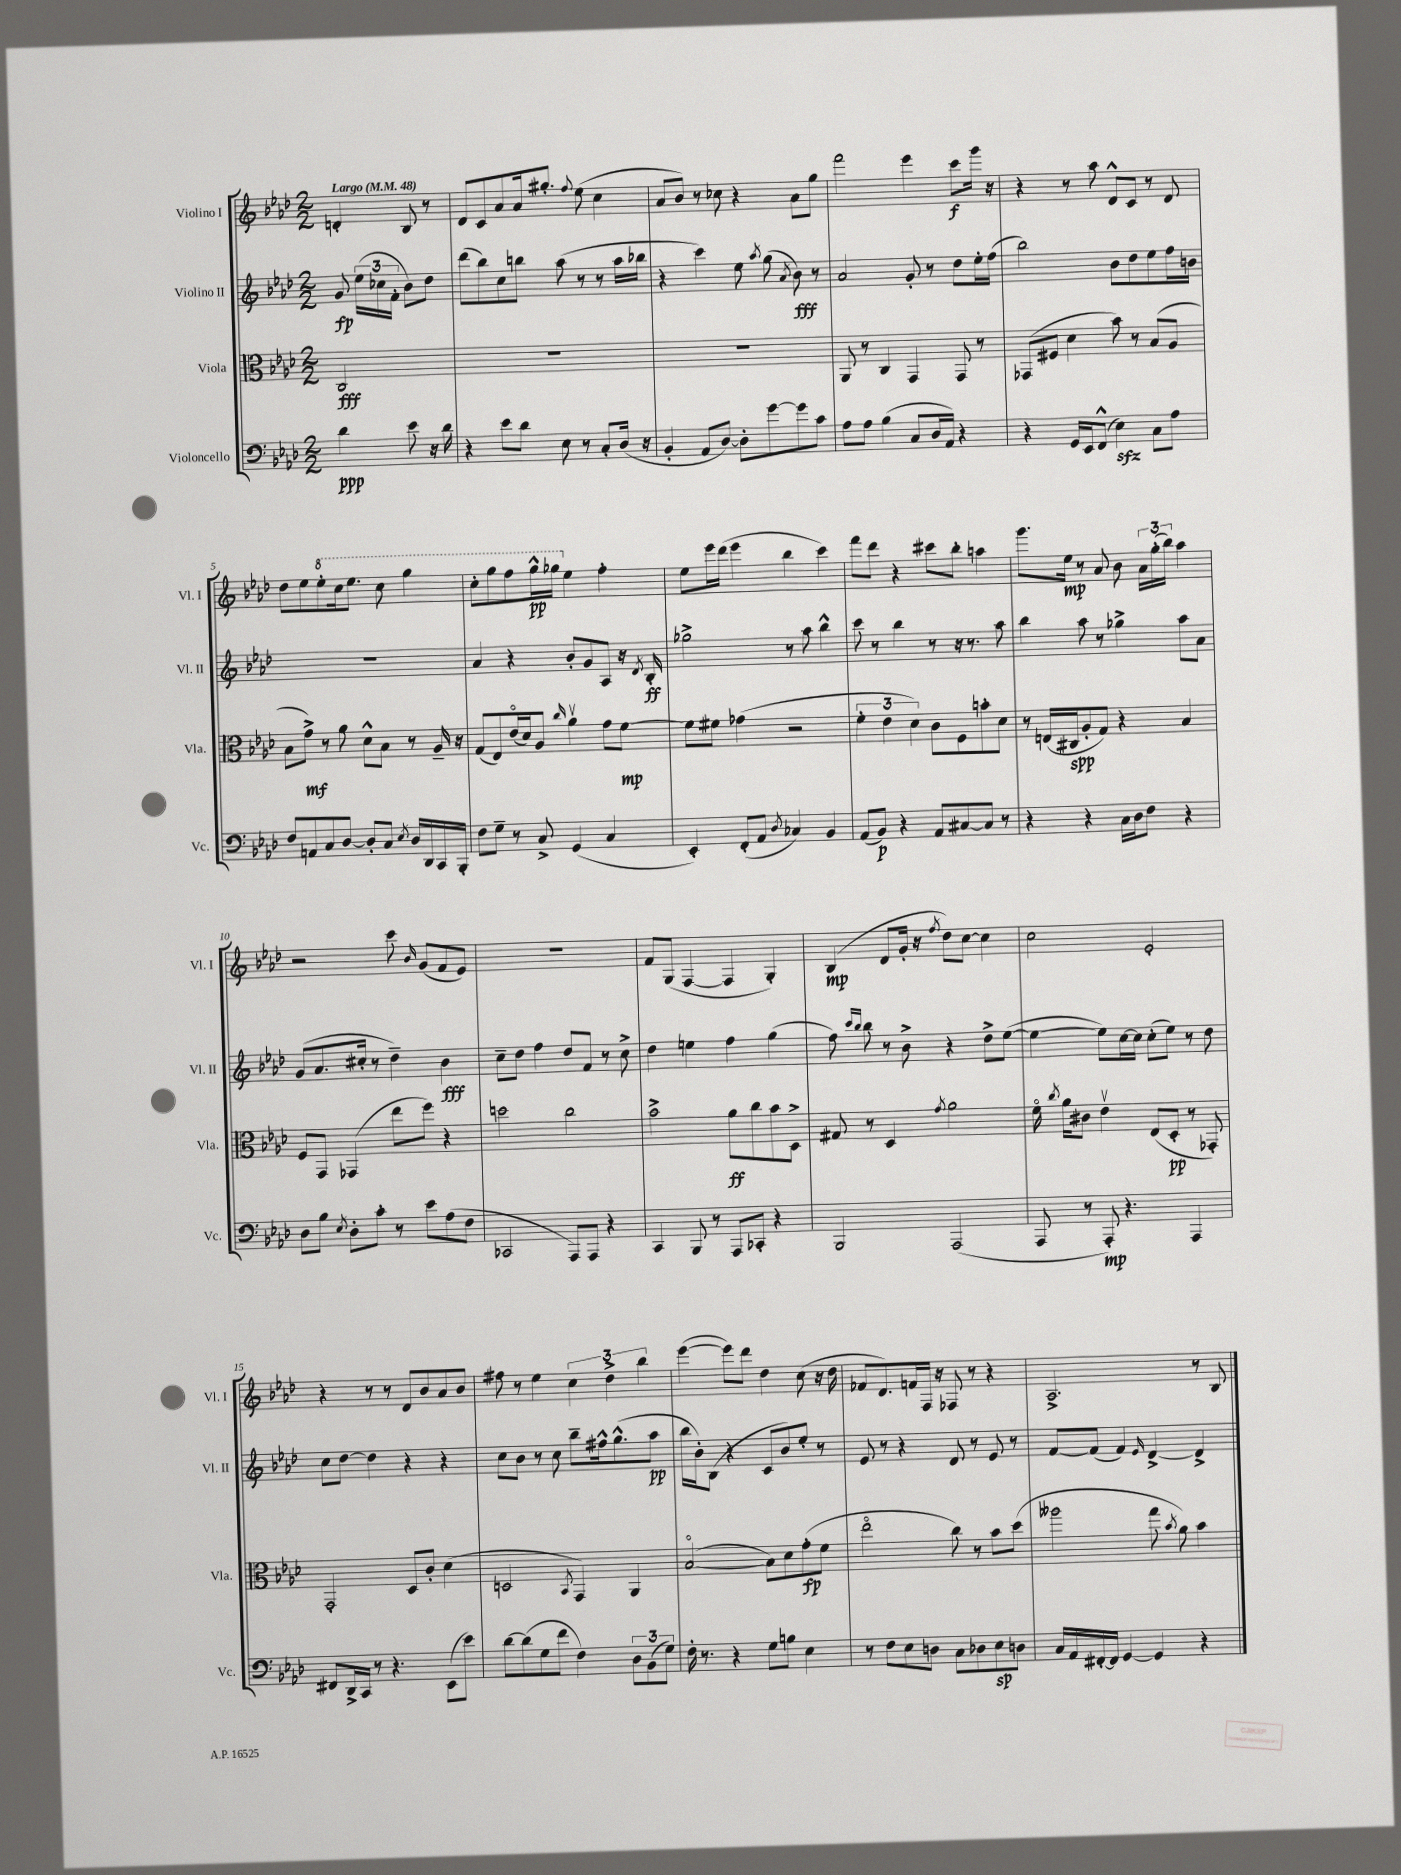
<<
\new StaffGroup <<
\new Staff = "s0" \with { instrumentName = "Violino I" shortInstrumentName = "Vl. I" } {
    \clef treble \key aes \major \numericTimeSignature \time 2/2 \partial 2 \tempo "Largo" 4 = 48
    \autoBeamOff d'4-. bes8 r8 |
    des'8[ c'8 aes'8 aes'16 gis''8.]-. \appoggiatura { f''8 } ees''8( c''4 |
    aes'8[ bes'8]) r8 ces''8 r4 aes'8[ g''8] |
    f'''2 ees'''4 c'''8[\f g'''16] r16 |
    r4 r8 aes''8 des'8[-^ c'8] r8 des'8 |
    des''8[ ees''8 \ottava #1 ees'''8-. c'''16 ees'''8.] c'''8 g'''4 |
    c'''8[-. g'''8 f'''8 g'''16-^\pp ges'''16] \ottava #0 ees''4 f''4-. |
    ees''8[ ees'''16 des'''16]( ees'''4 bes''4 c'''4) |
    f'''8[ des'''8] r4 cis'''8[ bes''8]-. a''4 |
    g'''8.[ ees''16]\mp r8 aes'8 bes'8 \tuplet 3/2 { aes'16[ g''16-.( bes''16]) } aes''4 |
    r2 c'''8 \grace { bes'16 } g'8[( f'8 ees'8]) |
    R1 |
    f'8[ g8]( f4~ f4 g4-.) |
    bes4\mp( des'8[ g'16]-. r16 \acciaccatura { f''8 } des''8[) c''8]~ c''4 |
    c''2 ees'2-. |
    r4 r8 r8 des'8[ bes'8 aes'8 bes'8] |
    fis''8 r8 ees''4 \tuplet 3/2 { c''4 des''4-> bes''4 } |
    ees'''4~( ees'''8[) des'''8] des''4 c''8( r16 des''16 |
    fes'8[ des'8.) f'16 f16] r16 fes8 r8 r4 |
    aes2.-> r8 bes8 \bar "|." |
}
\new Staff = "s1" \with { instrumentName = "Violino II" shortInstrumentName = "Vl. II" } {
    \clef treble \key aes \major \numericTimeSignature \time 2/2 \partial 2
    \autoBeamOff g'8\fp \tuplet 3/2 { ees''16[( ces''16 f'16]-. } bes'8[) des''8] |
    des'''8[( bes''8) c''8 b''8] aes''8( r8 r8 aes''16[ bes''16] |
    r4 c'''4) ees''8 \acciaccatura { aes''8 } g''8( \acciaccatura { aes'8 } bes'8\fff) r8 |
    aes'2 g'8-. r8 des''8[ ees''16-. f''16]( |
    bes''2) bes'8[ des''8 ees''8 f''16 b'16] |
    R1 |
    aes'4 r4 bes'8[-. g'8 aes8] r16 \acciaccatura { des'8 } bes16-.\ff |
    ges''2-> r8 aes''8 bes''4-^ |
    c'''8 r8 bes''4 r8 r16 r8. aes''8 |
    bes''4 aes''8 r8 ges''4-> aes''8[ aes'8] |
    g'8[( aes'8. cis''16]-. r8 des''4--) bes'4\fff |
    c''8[-- des''8] f''4 des''8[ f'8] r8 c''8-> |
    des''4 e''4 f''4 g''4( |
    f''8) \grace { c'''16[ bes''16] } bes''8 r8 bes'8-> r4 des''8[-> ees''8]~( |
    ees''4~ ees''8[) c''16~ c''16] c''8[-.( ees''8]) r8 des''8 |
    c''8[ des''8]~ des''4 r4 r4 |
    c''8[ bes'8] r8 c''8 bes''8[-- fis''16-^ g''8.-^( aes''8]\pp |
    bes''16[ bes'16-.) bes8]( r4 c'8[ bes'8) ees''8]-. r8 |
    ees'8 r8 r4 des'8 r8 ees'8 r8 |
    f'8[~ f'8]( f'4) \grace { ees'16 } des'4~-> des'4-> \bar "|." |
}
\new Staff = "s2" \with { instrumentName = "Viola" shortInstrumentName = "Vla." } {
    \clef alto \key aes \major \numericTimeSignature \time 2/2 \partial 2
    \autoBeamOff c2\fff |
    R1 |
    R1 |
    aes,8 r8 c4 g,4 g,8 r8 |
    ges,8[( fis8] des'4 bes'8) r8 bes8[( aes8] |
    bes8[ g'8]->\mf) r8 aes'8 des'8[-^ bes8] r8 aes16-- r16 |
    g8[( ees8) ees'16\flageolet( des'16) aes8] \grace { c''16 } aes'4\upbow g'8[ f'8]~\mp |
    f'8[ fis'8] ges'4( r2 |
    \tuplet 3/2 { f'4-. ees'4 des'4) } c'8[ f8 b'8-. des'8] |
    r8 e16[( cis16\spp aes8-. g8]) r4 bes4 |
    f8[ g,8] ges,4( ees''8[ f''8]) r4 |
    d''2 c''2 |
    bes'2-> aes'8[\ff c''8 bes'8 des8]-> |
    gis8 r8 des4 \acciaccatura { g'8 } aes'2 |
    f'16\flageolet \acciaccatura { c''8 } aes'16[ cis'8] ees'4\upbow ees8[( des8]-.\pp r8 ges,8-.) |
    g,2-. des8[ c'8]-. des'4( |
    d2 \acciaccatura { bes,8 } g,4) aes,4 |
    bes2~\flageolet( bes8[) des'8 g'8-.\fp( f'8] |
    ees''2\flageolet c''8) r8 bes'8[ des''8]( |
    aeses''2 g''8 \acciaccatura { bes'8 } aes'8) bes'4 \bar "|." |
}
\new Staff = "s3" \with { instrumentName = "Violoncello" shortInstrumentName = "Vc." } {
    \clef bass \key aes \major \numericTimeSignature \time 2/2 \partial 2
    \autoBeamOff des'4\ppp ees'8 r16 des'16 |
    r4 ees'8[ des'8] ees8 r8 c8[-. des16]( r16 |
    bes,4-. aes,8[ des8]~) des8[-. g'8~ g'8 c'8] |
    aes8[ aes8] bes4( c8[ des16 aes,16]) r4 |
    r4 g,16[ ees,16 f,8]-^( ees4\sfz) c8[ aes8] |
    f8[ a,8 c8 des8]~ des8[-. c8] \acciaccatura { ees8 } des16[ des,16 c,16 bes,,16]-. |
    f8[ g8]-- r8 c8-> g,4( c4 |
    ees,4-.) f,8[-.( aes,8] \acciaccatura { des8 } ces4) bes,4 |
    aes,8[( bes,8]\p) r4 aes,8[ cis8~ cis8] r8 |
    r4 r4 c16[ des16 f8] r4 |
    des8[ bes8] \acciaccatura { ees8 } des8[-. c'8]-. r8 ees'8[ aes8( f8] |
    ces,2 aes,,8[) aes,,8] r4 |
    c,4 bes,,8 r8 aes,,8[ ces,8]-. r4 |
    bes,,2 aes,,2( |
    aes,,8 r8 aes,,8-.\mp) r4. aes,,4 |
    fis,8[ des,16-> c,16] r8 r4. ees,8[( ees'8]) |
    des'8[~ des'8( g8 f'8] f4) \tuplet 3/2 { des8[ bes,8( g8]) } |
    f16-. r8. r4 g8[ b8] ees4 |
    r8 f8[ ees8 d8] c8[ des8 ees8\sp d8] |
    c16[ aes,16 fis,16~-. fis,16] g,4~ g,4 r4 \bar "|." |
}
>>
>>
